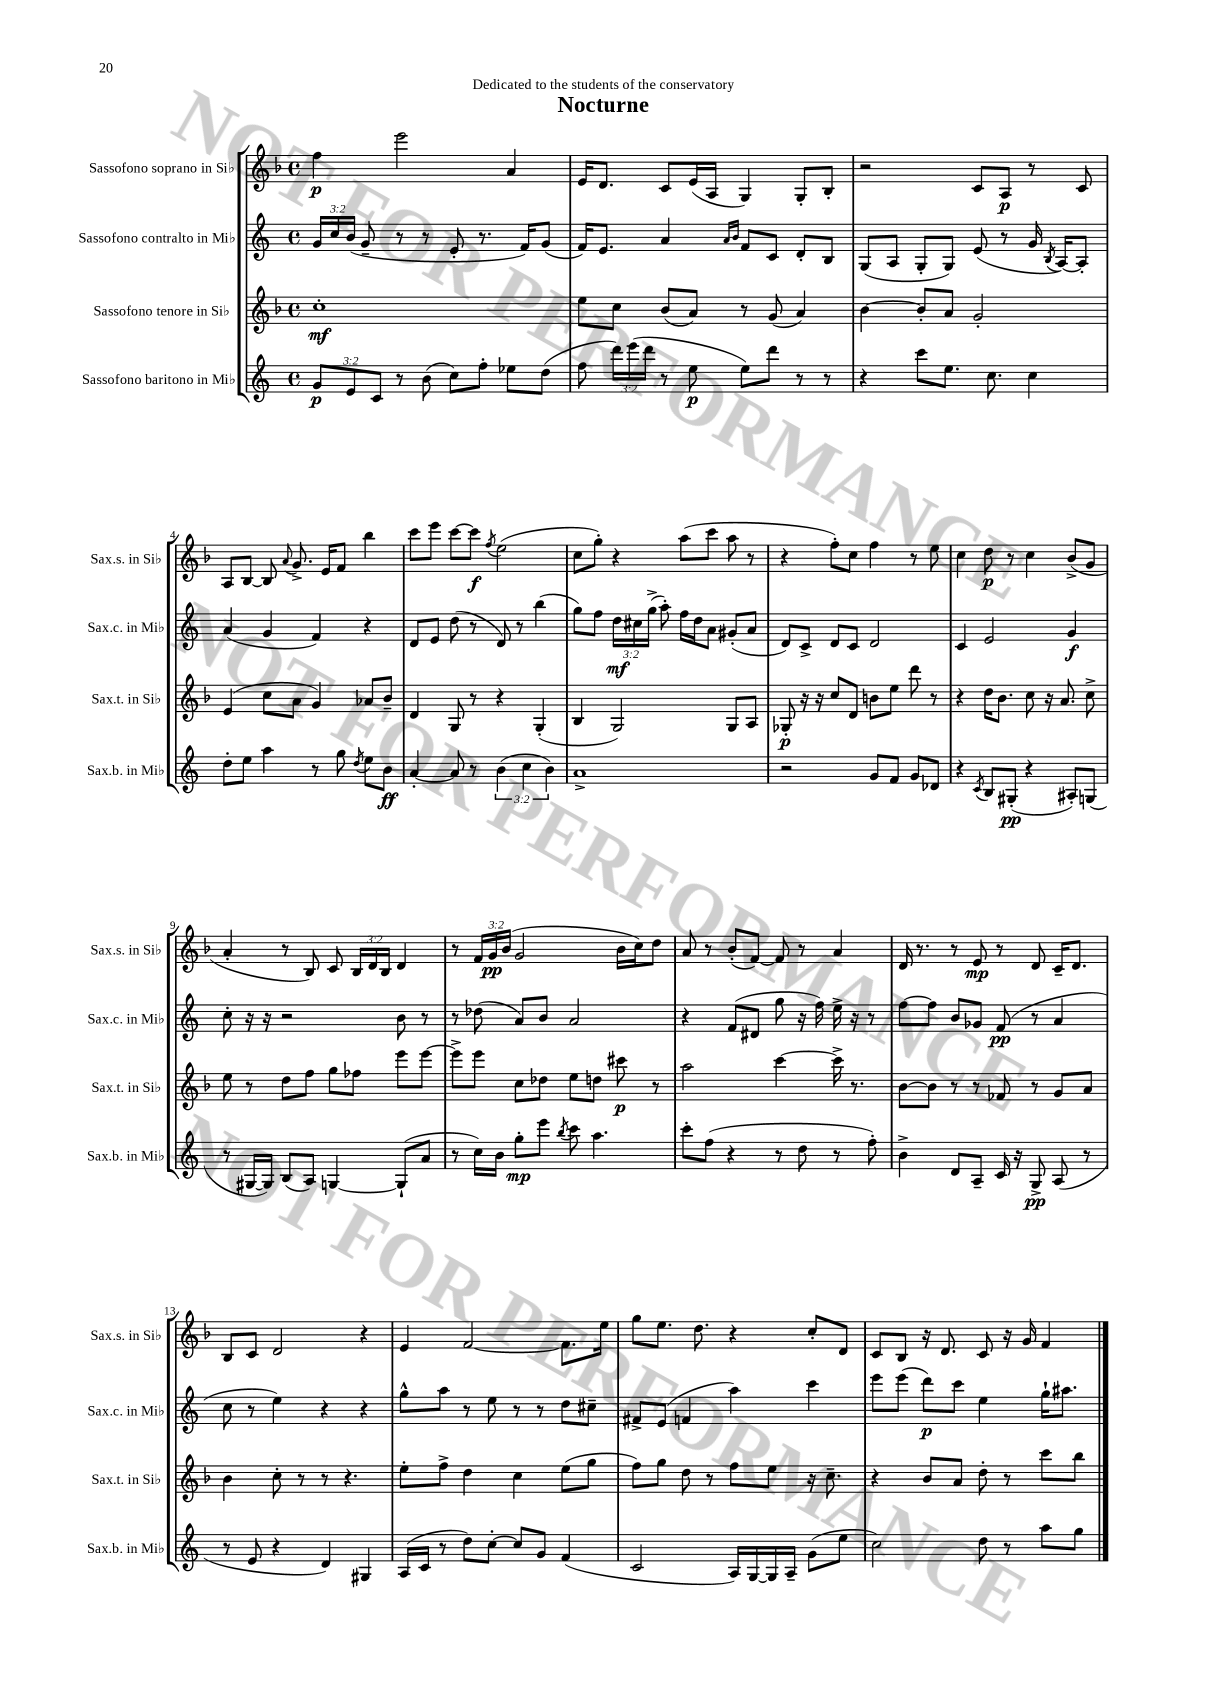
\header { title = "Nocturne" dedication = "Dedicated to the students of the conservatory" }
<<
\new StaffGroup <<
\new Staff = "s0" \with { instrumentName = "Sassofono soprano in Sib" shortInstrumentName = "Sax.s. in Sib" } {
    \clef treble \key f \major \defaultTimeSignature \time 4/4 \override Staff.TupletNumber.text = #tuplet-number::calc-fraction-text
    \autoBeamOff f''4\p e'''2 a'4 |
    e'16[ d'8.] c'8[ e'16( a16] g4) g8[-. bes8]-. |
    r2 c'8[ a8]\p r8 c'8 |
    a8[ bes8]~ bes8 \appoggiatura { a'8 } g'8.-> e'16[ f'8] bes''4 |
    c'''8[ e'''8] c'''8[~ c'''8]\f \acciaccatura { f''8 } e''2( |
    c''8[ g''8]-.) r4 a''8[( c'''8] a''8 r8 |
    r4 f''8[-.) c''8] f''4 r8 e''8 |
    c''4 d''8\p r8 c''4 bes'8[->( g'8] |
    a'4-. r8 bes8) c'8 \tuplet 3/2 { bes16[ d'16 bes16] } d'4 |
    r8 \tuplet 3/2 { f'16[ g'16\pp bes'16]( } g'2 bes'16[ c''16) d''8] |
    a'8 r8 bes'8[-.( f'8]~) f'8 r8 a'4 |
    d'16 r8. r8 e'8\mp r8 d'8 c'16[-- d'8.] |
    bes8[ c'8] d'2 r4 |
    e'4 f'2~ f'8.[ e''16] |
    g''8[ e''8.] d''8. r4 c''8[-. d'8] |
    c'8[ bes8] r16 d'8. c'8 r16 g'16 f'4 \bar "|." |
}
\new Staff = "s1" \with { instrumentName = "Sassofono contralto in Mib" shortInstrumentName = "Sax.c. in Mib" } {
    \clef treble \key c \major \defaultTimeSignature \time 4/4 \override Staff.TupletNumber.text = #tuplet-number::calc-fraction-text
    \autoBeamOff \tuplet 3/2 { g'16[ c''16 b'16]( } g'8-- r8 r8 e'8-. r8. f'16[) g'8]( |
    f'16[) e'8.] a'4 \grace { a'16[ b'16] } f'8[ c'8] d'8[-. b8] |
    g8[( a8] g8[-. g8]) e'8( r8 g'16 \acciaccatura { b8 } a16[~) a8]-. |
    a'4( g'4 f'4) r4 |
    d'8[ e'8] d''8( r8 d'8) r8 b''4( |
    g''8[) f''8] \tuplet 3/2 { d''16[\mf cis''16 g''16]->( } a''8-.) f''16[ d''16 a'8] gis'8[-.( a'8] |
    d'8[) c'8]-> d'8[ c'8] d'2 |
    c'4 e'2 g'4\f |
    c''8-. r16 r16 r2 b'8 r8 |
    r8 des''8( a'8[) b'8] a'2 |
    r4 f'8[( dis'8] g''8 r16 f''16) e''16-> r16 r8 |
    f''8[~ f''8] b'8[ ges'8] f'8\pp( r8 a'4 |
    c''8 r8 e''4) r4 r4 |
    g''8[-^ a''8] r8 e''8 r8 r8 d''8[ cis''8]-- |
    fis'8[-> e'8]( f'4 a''4) c'''4 |
    e'''8[ e'''8]( d'''8[\p) c'''8] e''4 g''16[-! ais''8.] \bar "|." |
}
\new Staff = "s2" \with { instrumentName = "Sassofono tenore in Sib" shortInstrumentName = "Sax.t. in Sib" } {
    \clef treble \key f \major \defaultTimeSignature \time 4/4
    \autoBeamOff c''1-.\mf |
    e''8[ c''8] bes'8[( a'8]) r8 g'8( a'4) |
    bes'4~ bes'8[-. a'8] g'2-. |
    e'4( c''8[ a'8] g'4) aes'8[ bes'8]-- |
    d'4 g8 r8 r4 g4-.( |
    bes4 g2) g8[ a8] |
    ges8-.\p r16 r16 c''8[ d'8] b'8[ e''8] d'''8 r8 |
    r4 d''16[ bes'8.] c''8 r16 a'8. c''8-> |
    e''8 r8 d''8[ f''8] g''8[ fes''8] e'''8[ e'''8]~ |
    e'''8[-> e'''8] c''8[ des''8] e''8[ d''8] cis'''8\p r8 |
    a''2 c'''4~ c'''16-> r8. |
    bes'8[~ bes'8] r8 r8 fes'8 r8 g'8[ a'8] |
    bes'4 c''8-. r8 r8 r4. |
    e''8[-. f''8]-> d''4 c''4 e''8[( g''8] |
    f''8[) g''8] d''8 r8 f''8[ e''8] r16 c''8.-- |
    r4 bes'8[ a'8] d''8-. r8 c'''8[ bes''8] \bar "|." |
}
\new Staff = "s3" \with { instrumentName = "Sassofono baritono in Mib" shortInstrumentName = "Sax.b. in Mib" } {
    \clef treble \key c \major \defaultTimeSignature \time 4/4 \override Staff.TupletNumber.text = #tuplet-number::calc-fraction-text
    \autoBeamOff \tuplet 3/2 { g'8[\p e'8 c'8] } r8 b'8( c''8[) f''8]-. ees''8[ d''8]( |
    f''8 \tuplet 3/2 { d'''16[) e'''16( d'''16] } r8 e''8\p e''8[) d'''8] r8 r8 |
    r4 c'''8[ e''8.] c''8. c''4 |
    d''8[-. e''8] a''4 r8 g''8 \acciaccatura { d''8 } e''8[ b'8]\ff |
    a'4~-. a'8 r8 \tuplet 3/2 { b'4( c''4 b'4) } |
    a'1-> |
    r2 g'8[ f'8] g'8[ des'8] |
    r4 \acciaccatura { c'8 } b8[ gis8]-.\pp( r4 ais8[-.) g8]( |
    r8 gis16[~ gis16]) b8[( a8]) g4~ g8[-!( a'8] |
    r8 c''16[) b'16] g''8[-.\mp e'''8] \acciaccatura { b''8 } c'''8 a''4. |
    c'''8[-. f''8]( r4 r8 d''8 r8 f''8-.) |
    b'4-> d'8[ a8]-- c'16 r16 g8->\pp a8( r8 |
    r8 e'8 r4 d'4) gis4 |
    a16[( c'16] r8 d''8[) c''8]~-. c''8[ g'8] f'4( |
    c'2 a16[) g16~ g16 a16]-- g'8[( e''8] |
    c''2) d''8 r8 a''8[ g''8] \bar "|." |
}
>>
>>
